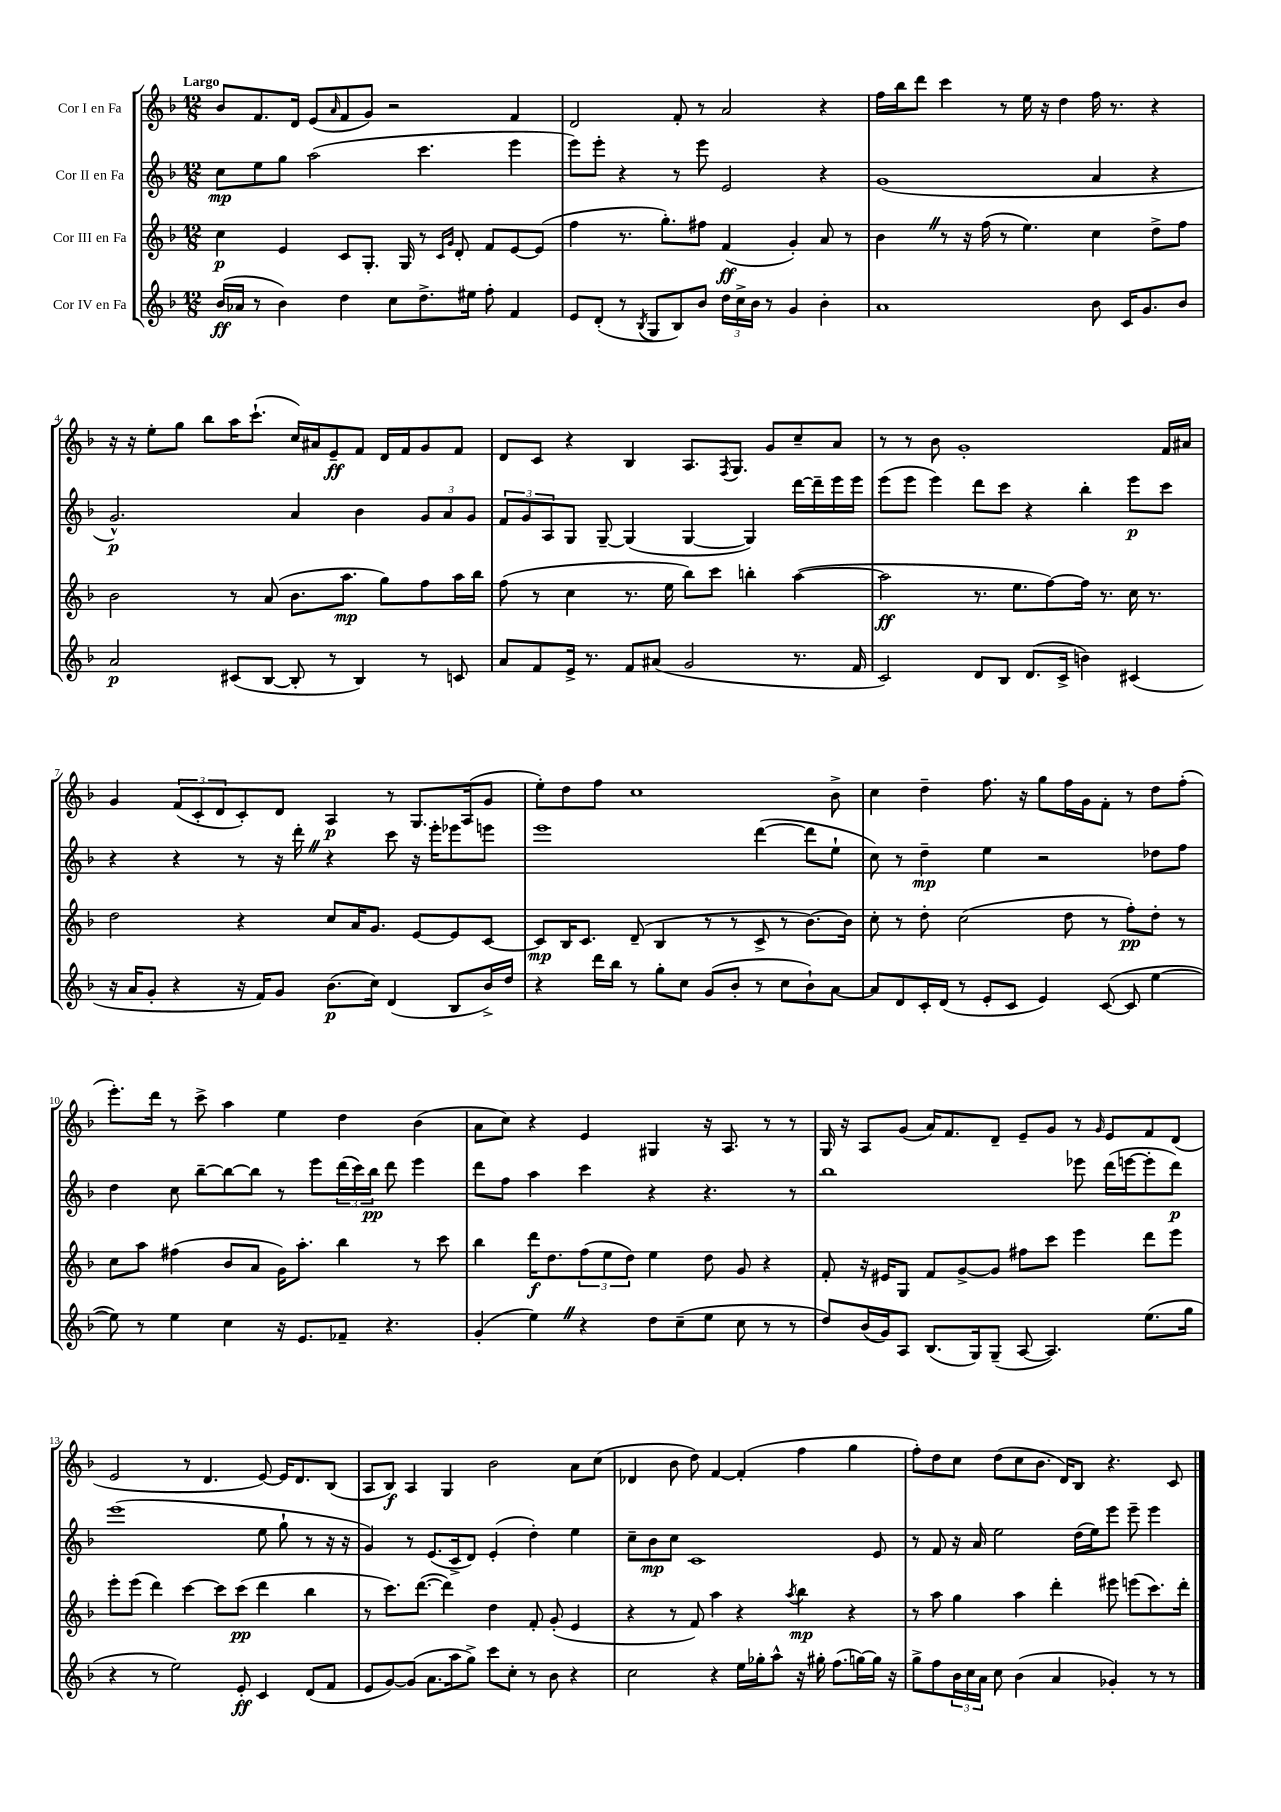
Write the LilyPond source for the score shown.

<<
\new StaffGroup <<
\new Staff = "s0" \with { instrumentName = "Cor I en Fa" } {
    \clef treble \key f \major \numericTimeSignature \time 12/8 \tempo "Largo"
    bes'8 f'8. d'16 e'8( \grace { a'16 } f'8 g'8) r2 f'4 |
    d'2 f'8-. r8 a'2 r4 |
    f''16 bes''16 d'''8 c'''4 r8 e''16 r16 d''4 f''16 r8. r4 |
    r16 r16 e''8-. g''8 bes''8 a''16 c'''8.-!( c''16) ais'16 e'8--\ff f'8 d'16 f'16 g'8 f'8 |
    d'8 c'8 r4 bes4 a8. \acciaccatura { f8 } g8. g'8 c''8-- a'8 |
    r8 r8 bes'8 g'1-. f'16 ais'16 |
    g'4 \tuplet 3/2 { f'8( c'8-. d'8 } c'8-.) d'8 a4\p r8 g8. a16( g'8 |
    e''8-.) d''8 f''8 c''1 bes'8-> |
    c''4 d''4-- f''8. r16 g''8 f''16 g'16 f'8-. r8 d''8 f''8-.( |
    e'''8.-.) d'''16 r8 c'''8-> a''4 e''4 d''4 bes'4( |
    a'8 c''8) r4 e'4 gis4 r16 a8. r8 r8 |
    g16 r16 a8 g'8( a'16) f'8. d'8-- e'8-- g'8 r8 \grace { g'16 } e'8 f'8 d'8( |
    e'2 r8 d'4. e'8~) e'16 d'8. bes8( |
    a8 bes8\f) a4 g4 bes'2 a'8 c''8( |
    des'4 bes'8 d''8) f'4~ f'4-.( f''4 g''4 |
    f''8-.) d''8 c''8 d''8( c''8 bes'8. d'16) bes8 r4. c'8 \bar "|." |
}
\new Staff = "s1" \with { instrumentName = "Cor II en Fa" } {
    \clef treble \key f \major \numericTimeSignature \time 12/8
    c''8\mp e''8 g''8 a''2( c'''4. e'''4 |
    e'''8) e'''8-. r4 r8 e'''8 e'2 r4 |
    g'1( a'4 r4 |
    g'2.-^\p) a'4 bes'4 \tuplet 3/2 { g'8 a'8 g'8 } |
    \tuplet 3/2 { f'8 g'8 a8 } g8 g8~-- g4( g4~ g4) d'''16~ d'''16-- e'''16 e'''16 |
    e'''8( e'''8 e'''4) d'''8 c'''8 r4 bes''4-. e'''8\p c'''8 |
    r4 r4 r8 r16 d'''16-. \once \override BreathingSign.text = \markup { \musicglyph "scripts.caesura.straight" } \breathe r4 c'''8 r16 e'''16-. ees'''8 e'''8 |
    e'''1 d'''4~( d'''8 e''8-! |
    c''8) r8 d''4--\mp e''4 r2 des''8 f''8 |
    d''4 c''8 bes''8~-- bes''8~ bes''8 r8 e'''8 \tuplet 3/2 { d'''16( c'''16) bes''16\pp } d'''8 e'''4 |
    d'''8 f''8 a''4 c'''4 r4 r4. r8 |
    bes''1 ees'''8 d'''16( e'''16~ e'''8-. d'''8\p) |
    e'''1( e''8 g''8-! r8 r16 r16 |
    g'4) r8 e'8.( c'16-> d'8) e'4-.( d''4-.) e''4 |
    c''8-- bes'8\mp c''8 c'1 e'8 |
    r8 f'8 r16 a'16 e''2 d''16( e''16) e'''8 e'''8-- e'''4 \bar "|." |
}
\new Staff = "s2" \with { instrumentName = "Cor III en Fa" } {
    \clef treble \key f \major \numericTimeSignature \time 12/8
    c''4\p e'4 c'8 g8.-. g16 r8 \grace { c'16 g'16 } d'8-. f'8 e'8~ e'8( |
    f''4 r8. g''8.-.) fis''8 f'4\ff( g'4-.) a'8 r8 |
    bes'4 \once \override BreathingSign.text = \markup { \musicglyph "scripts.caesura.straight" } \breathe r8 r16 f''16( r8 e''4.) c''4 d''8-> f''8 |
    bes'2 r8 a'8( bes'8. a''8.\mp g''8) f''8 a''16 bes''16 |
    f''8( r8 c''4 r8. e''16 bes''8) c'''8 b''4-. a''4~( |
    a''2\ff r8. e''8. f''8~) f''16 r8. c''16 r8. |
    d''2 r4 c''8 a'16 g'8. e'8~ e'8 c'8~ |
    c'8\mp bes16 c'8. d'8--( bes4 r8 r8 c'8-> r8 bes'8.~) bes'16 |
    c''8-. r8 d''8-. c''2( d''8 r8 f''8-.\pp) d''8-. r8 |
    c''8 a''8 fis''4( bes'8 a'8 g'16) a''8.-. bes''4 r8 c'''8 |
    bes''4 d'''16\f d''8. \tuplet 3/2 { f''8( e''8 d''8) } e''4 d''8 g'8 r4 |
    f'8-. r16 eis'16 g8 f'8 g'8~-> g'8 fis''8 c'''8 e'''4 d'''8 e'''8 |
    e'''8-. e'''8( d'''4) c'''4~ c'''8 c'''8\pp( d'''4 bes''4 |
    r8 c'''8.) d'''8.~( d'''4) d''4 f'8-. g'8-.( e'4 |
    r4 r8 f'8) a''4 r4 \acciaccatura { a''8 } bes''4\mp r4 |
    r8 a''8 g''4 a''4 d'''4-. eis'''8 e'''8( c'''8.) d'''16-. \bar "|." |
}
\new Staff = "s3" \with { instrumentName = "Cor IV en Fa" } {
    \clef treble \key f \major \numericTimeSignature \time 12/8
    bes'16\ff( aes'16 r8 bes'4) d''4 c''8 d''8.-> eis''16 f''8-. f'4 |
    e'8 d'8-.( r8 \acciaccatura { bes8 } g8 bes8) bes'8 \tuplet 3/2 { d''16 c''16-> bes'16 } r8 g'4 bes'4-. |
    a'1 bes'8 c'16 g'8. bes'8 |
    a'2\p cis'8( bes8~ bes8-. r8 bes4) r8 c'8 |
    a'8 f'8 e'16-> r8. f'8 ais'8( g'2 r8. f'16 |
    c'2) d'8 bes8 d'8.( c'16-> b'4) cis'4( |
    r16 a'16 g'8-. r4 r16 f'16) g'8 bes'8.\p( c''16) d'4( bes8 bes'16->) d''16 |
    r4 d'''16 bes''16 r8 g''8-. c''8 g'8( bes'8-. r8 c''8 bes'8-!) a'8~ |
    a'8 d'8 c'16-. d'16( r8 e'8-. c'8 e'4) c'8~( c'8 e''4~ |
    e''8) r8 e''4 c''4 r16 e'8. fes'8-- r4. |
    g'4-.( e''4) \once \override BreathingSign.text = \markup { \musicglyph "scripts.caesura.straight" } \breathe r4 d''8 c''8--( e''8 c''8 r8 r8 |
    d''8) bes'16( g'16) a8 bes8.( g16) g8--( a8~ a4.) e''8.( g''16 |
    r4 r8 e''2) e'8-.\ff c'4 d'8( f'8 |
    e'8 g'8~) g'8( a'8. a''16 g''8->) c'''8 c''8-. r8 bes'8 r4 |
    c''2 r4 e''16 ges''16-. a''8-^ r16 gis''16-. f''8.( g''16~) g''16 r16 |
    g''8-> f''8 \tuplet 3/2 { bes'16 c''16 a'16 } c''8 bes'4( a'4 ges'4-.) r8 r8 \bar "|." |
}
>>
>>
